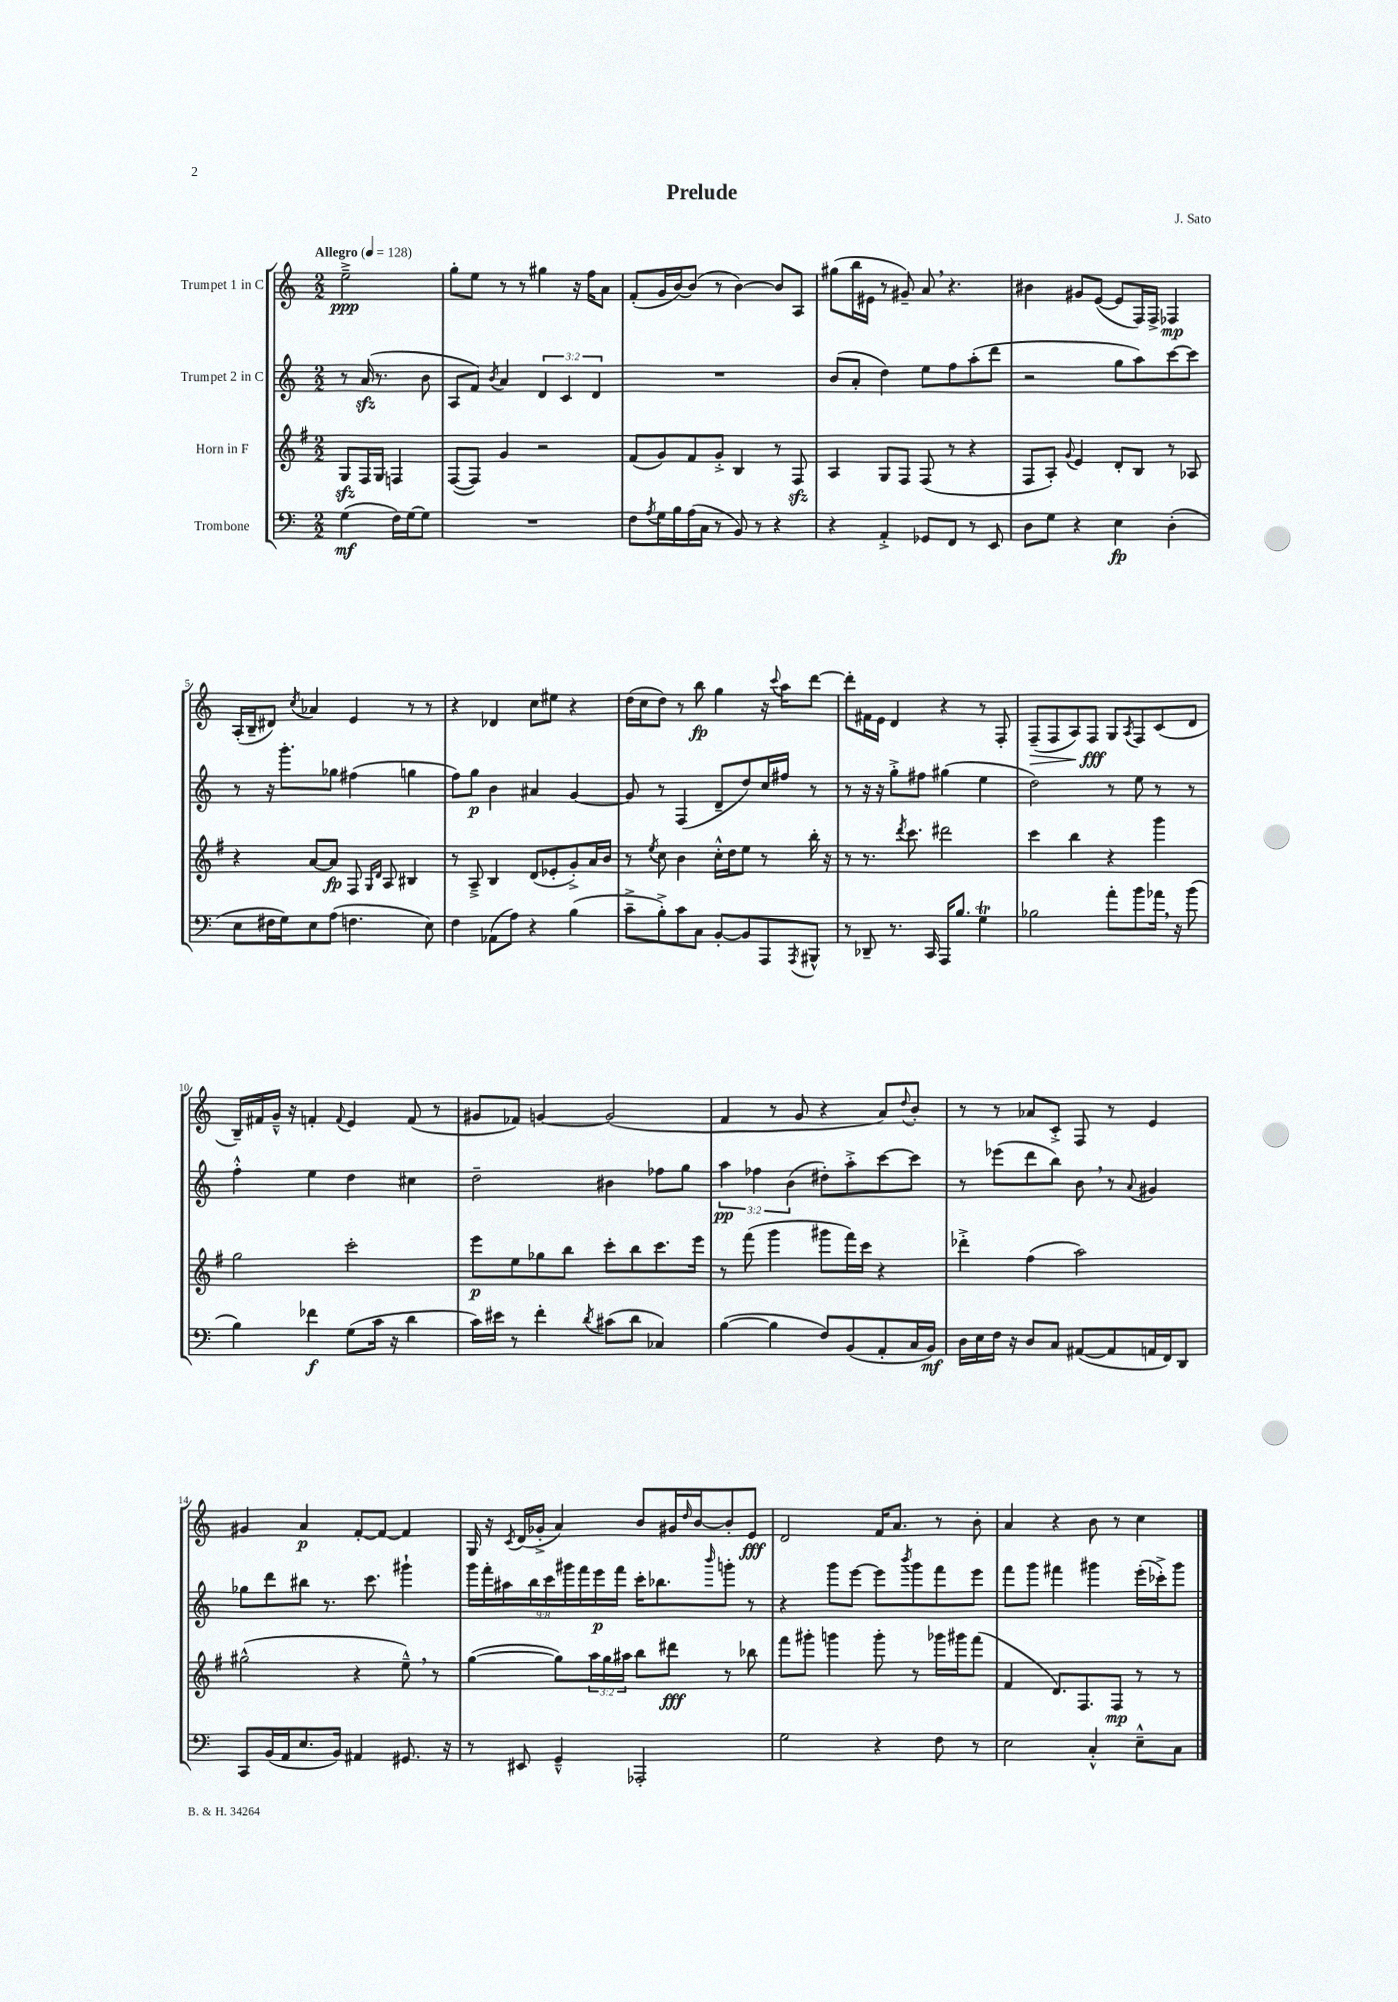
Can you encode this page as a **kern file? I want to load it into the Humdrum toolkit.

**kern	**kern	**kern	**kern
*staff4	*staff3	*staff2	*staff1
*clefF4	*clefG2	*clefG2	*clefG2
*k[]	*k[f#]	*k[]	*k[]
*M2/2	*M2/2	*M2/2	*M2/2
*MM128	*MM128	*MM128	*MM128
(4G	8G	8r	2ee~^
.	16F#	(16a	.
.	16G	8.r	.
16F)	4F	.	.
[16G	.	.	.
8G]	.	8b	.
=	=	=	=
1r	([8F#	8A	8gg'
.	8F#])	8f)	8ee
.	.	8qb	.
.	4g	4a	8r
.	.	.	8r
.	2r	6d	4gg#
.	.	6c	.
.	.	.	16r
.	.	.	16ff
.	.	6d	.
.	.	.	8a
=	=	=	=
8F	(8f#	1r	(8f'
8qA	.	.	.
16G	8g)	.	16g
16B	.	.	[16b)
(16A	8f#	.	(8b]
16C	.	.	.
8r	8g'^	.	8r
8BB)	4B	.	[4b)
8r	.	.	.
4r	8r	.	8b]
.	8F#	.	8A
=	=	=	=
4r	4A	(8b	(8gg#
.	.	8a'	16bb
.	.	.	16e#
4AA'^	8G	4dd)	8r
.	8F#	.	8g#~)
8GG-	(8F#	8ee	8a
8FF	8r	8ff	4.r
8r	4r	(8aa'	.
8EE	.	8ddd	.
=	=	=	=
8D	8F#	2r	4b#
8G	8A')	.	.
.	8qqg	.	.
4r	4e	.	8g#
.	.	.	([8e
4E	8d'	8gg	8e]
.	8B	8aa)	16F)
.	.	.	16F^
(4D'	8r	[8ccc	4F-
.	8A-	8ccc]	.
=	=	=	=
8E	4r	8r	(16A'
.	.	.	16B~
16F#	.	16r	8d#)
16G)	.	8.ggg'	.
.	.	.	8qcc
8E	[8a	.	4a-
(8A	8a]	8gg-	.
4.F	8F#	(4ff#	4e
.	16qqG	.	.
.	16qqd	.	.
.	8A	.	.
.	4B#	4gg	8r
8E)	.	.	8r
=	=	=	=
4F	8r	8ff)	4r
.	8A~^	8gg	.
(8AA-	4B	4b	4d-
8A)	.	.	.
4r	(8d	4a#	8cc
.	8e-'	.	8ee#
(4B	8g'^)	[4g	4r
.	16a	.	.
.	16b	.	.
=	=	=	=
8c~^	8r	8g]	(16dd
.	.	.	16cc
.	8qee	.	.
8B'^)	8cc	8r	8dd)
8c	4b	(4F	8r
8C	.	.	8bb
[8BB'	16cc'^^	8d~	4gg
.	16dd	.	.
8BB]	8ee	8dd)	.
8AAA	8r	16cc	16r
.	.	.	8qqccc
.	.	16ff#	16aa
8qAAA	.	.	.
8BBB#^^	16bb'	8r	[8ddd
.	16r	.	.
=	=	=	=
8r	8r	8r	8ddd']
8DD-~	8.r	16r	16f#
.	.	16r	16e
8.r	.	8gg'^	4d
.	8qddd	.	.
.	8.ccc	.	.
.	.	8ff#	.
16CC	.	.	.
16AAA	2ddd#	(4gg#	4r
8.B	.	.	.
4G	.	4ee	8r
.	.	.	8F'
=	=	=	=
2B-	4ccc	2dd)	(8F~
.	.	.	8F
.	4bb	.	8A)
.	.	.	8F
8a'	4r	8r	8G
.	.	.	8qA
8b	.	8ee	8F
16a-	4ggg	8r	(8c
16r	.	.	.
(8b	.	8r	8d
=	=	=	=
4B)	2gg	4ff'^^	16B~)
.	.	.	16f#
.	.	.	16g~^^
.	.	.	16r
4f-	.	4ee	4f'
.	.	.	8qqf
(8G	2ccc'	4dd	4e
16c	.	.	.
16r	.	.	.
4d	.	4cc#	(8f
.	.	.	8r
=	=	=	=
16c)	8eee	2dd~	8g#
16e#	.	.	.
8r	8ee	.	8f-)
4f'	8gg-	.	[4g
.	8bb	.	.
8qd	.	.	.
(8c#	8ccc'	4b#	(2g]
8d	8bb	.	.
4C-)	8.ccc	8ff-	.
.	.	8gg	.
.	16eee	.	.
=	=	=	=
([4B	8r	6aa	4f
.	(8fff#	.	.
.	.	6ff-	.
4B]	4ggg	.	8r
.	.	(6b	.
.	.	.	8g
8F)	8ggg#	8dd#')	4r
(8BB	16fff#)	8aa'^	.
.	16ccc	.	.
8AA'	4r	[8ccc	8a)
.	.	.	8qqdd
16C	.	8ccc]	8b'
16BB)	.	.	.
=	=	=	=
16D	4ddd-'^	8r	8r
16E	.	.	.
16F	.	(8eee-	8r
16r	.	.	.
8D	(4ff#	8ddd	8a-
8C	.	8bb)	8c'^
([8AA#	2aa)	8b	8F
8AA#]	.	8r	8r
.	.	8qqa	.
16AA	.	4g#	4e
16FF)	.	.	.
8DD	.	.	.
=	=	=	=
8CC	(2gg#^^	8gg-	4g#
(16BB	.	8ddd	.
16AA	.	.	.
8.E	.	8bb#	4a
.	.	8.r	.
16BB)	.	.	.
4AA#	4r	.	[8f'
.	.	8.ccc	.
.	.	.	8f_
8.GG#	8ee~^^)	4ggg#`	4f]
.	8r	.	.
16r	.	.	.
=	=	=	=
8r	([4gg	18ggg	16G
.	.	18fff'	.
.	.	.	16r
.	.	18aa#	.
.	.	.	8qc
8EE#	.	.	(16d
.	.	18bb	.
.	.	.	16g-'^
.	.	18ccc	.
4GG~^^	8gg])	.	4a)
.	.	18ggg#	.
.	.	18fff	.
.	24aa	.	.
.	.	18eee	.
.	24gg	.	.
.	.	18fff	.
.	24aa#	.	.
2AAA-'	8bb	16ccc'	8b
.	.	8.bb-	.
.	8ddd#	.	16g#
.	.	.	16qqdd
.	.	.	[16b
.	.	16qqbbb	.
.	8r	8ggg'	8b']
.	8bb-	8r	8e
=	=	=	=
2G	8fff#	4r	2d
.	8ggg#'	.	.
.	4ggg	8ggg	.
.	.	[8eee	.
4r	8ggg'	8eee]	16f
.	.	.	8.a
.	.	8qbbb	.
.	8r	8ggg	.
8F	16ggg-	8fff	8r
.	16ggg#	.	.
8r	(8fff#	8eee	8b'
=	=	=	=
2E	4f#	8fff	4a
.	.	8ggg	.
.	8.d)	4fff#	4r
.	8.F#	.	.
4C'^^	.	4ggg#	8b
.	8F#	.	8r
8E~^^	8r	(16eee'	4cc
.	.	16ccc-'^)	.
8C	8r	8ggg#	.
==	==	==	==
*-	*-	*-	*-
